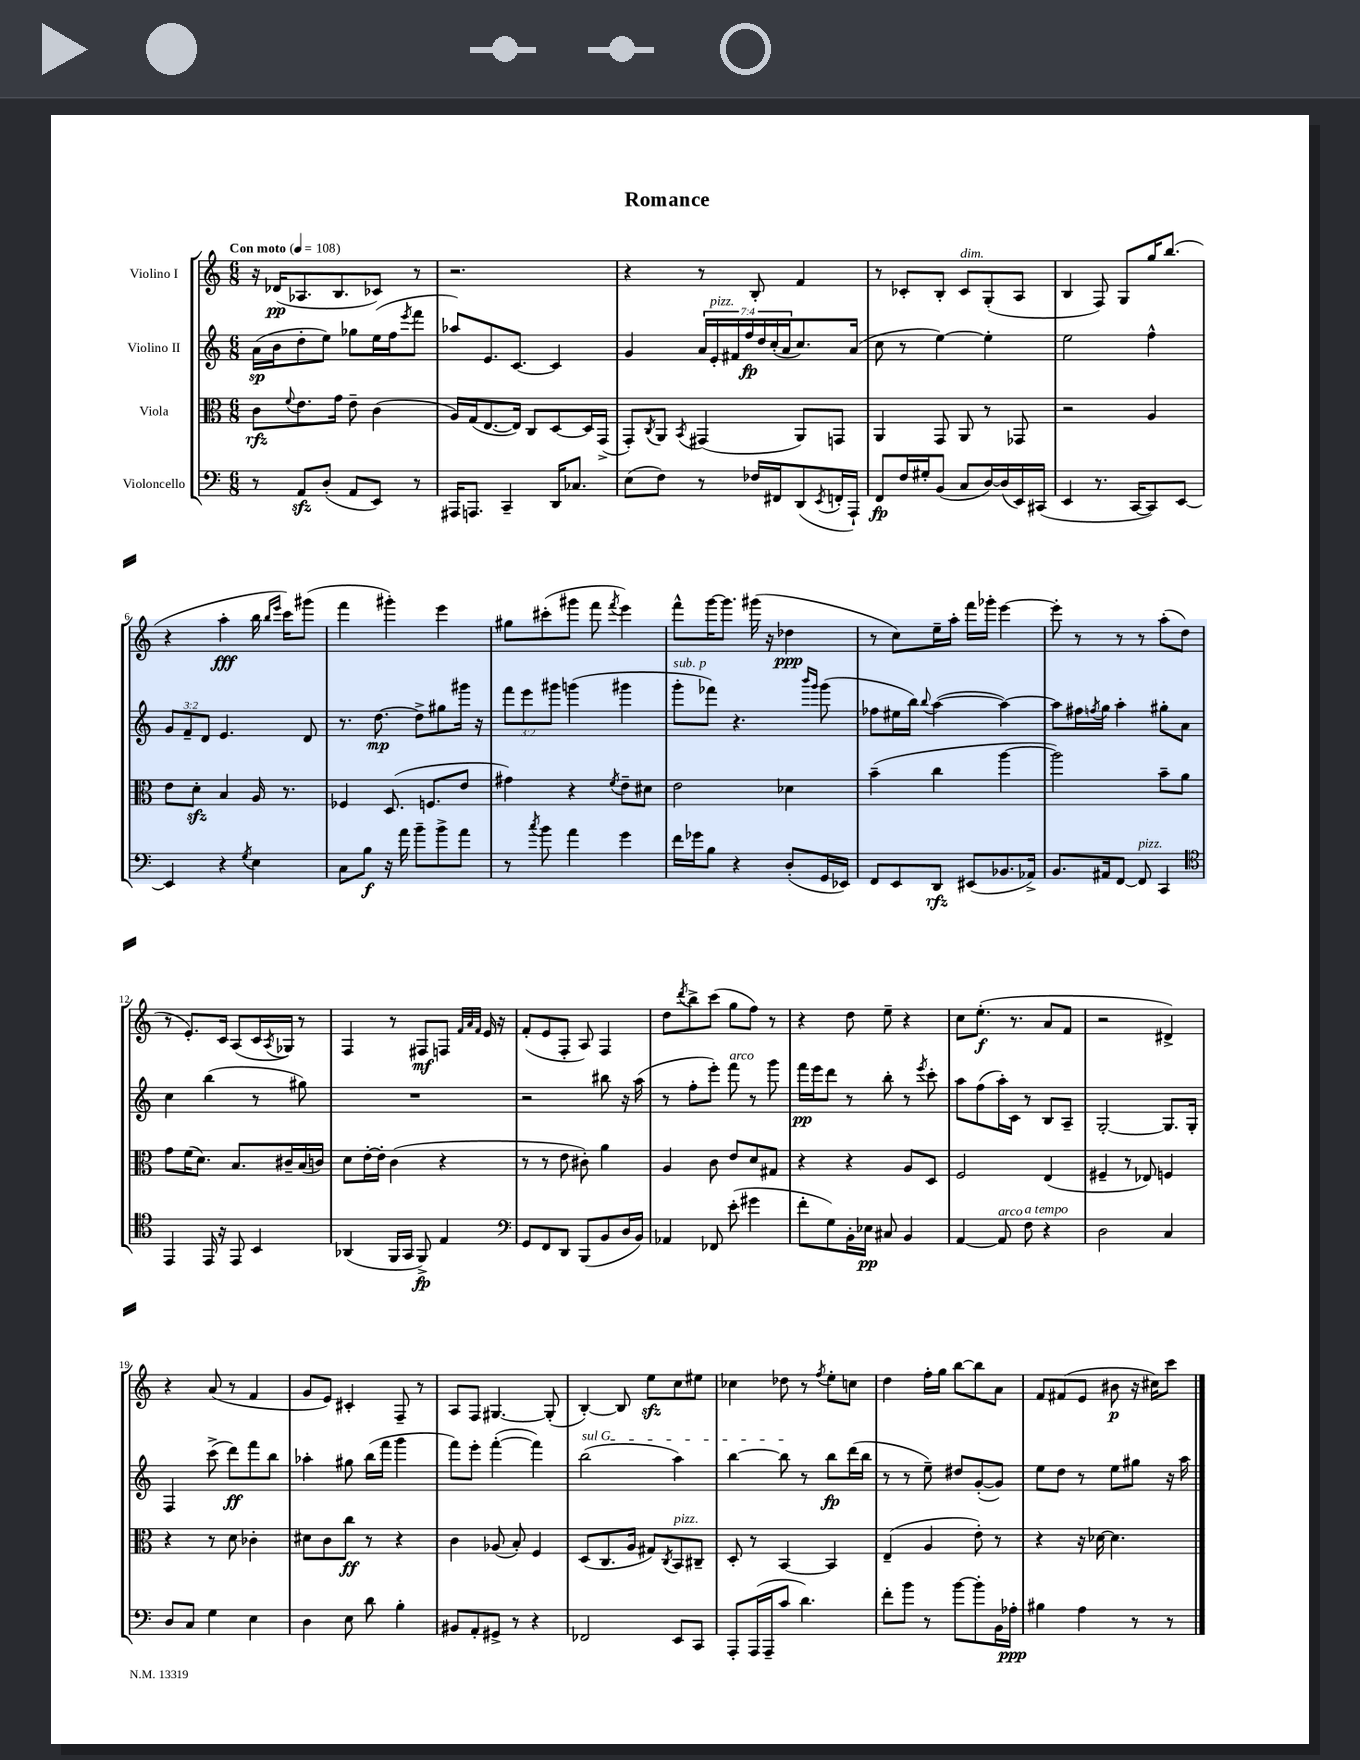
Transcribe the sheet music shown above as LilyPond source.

\header { title = "Romance" }
<<
\new StaffGroup <<
\new Staff = "s0" \with { instrumentName = "Violino I" } {
    \clef treble \key c \major \numericTimeSignature \time 6/8 \tempo "Con moto" 4 = 108
    r16 des'16\pp( aes8. b8. ces'8) r8 |
    r2. |
    r4 r8 b8-. f'4 |
    r8 ces'8-. b8-. ces'8^\markup { \italic "dim." } g8-.( a8 |
    b4 f8) g8 g''16 b''8.( |
    r4 a''4-.\fff b''16 \grace { b''16 e'''16 } c'''16) gis'''8( |
    f'''4 gis'''4-.) e'''4 |
    gis''8 cis'''8-.( gis'''8 f'''8 \acciaccatura { f'''8 } e'''4) |
    f'''8-^ g'''16~ g'''8. gis'''16( r16 des''4\ppp |
    r8 c''8) e''16-- a''16-. f'''16 ges'''16-. e'''4~ |
    e'''8-. r8 r8 r8 a''8-.( d''8 |
    r8 e'8.-.) c'16 a8( c'16 \acciaccatura { a8 } ges16) r8 |
    f4 r8 fis8\mf f8 \grace { f'32 a'32 f'32 } e'16 r16 |
    f'8-.( e'8 f8-. a8) f4 |
    d''8 \acciaccatura { d'''8 } b''8-> c'''8( g''8 f''8) r8 |
    r4 d''8 e''8-- r4 |
    c''8 e''8.-.\f( r8. a'8 f'8 |
    r2 dis'4->) |
    r4 a'8( r8 f'4 |
    g'8 e'8) cis'4-. f8-- r8 |
    a8 f8 gis4.~ gis8-.( |
    b4~-.) b8 e''8\sfz c''8 eis''8 |
    ces''4 des''8 r8 \acciaccatura { f''8 } e''8-. c''8 |
    d''4 f''16-. g''16 b''8~ b''8 a'8 |
    f'8 fis'8( e'8 bis'8\p r16 cis''16) c'''8 \bar "|." |
}
\new Staff = "s1" \with { instrumentName = "Violino II" } {
    \clef treble \key c \major \numericTimeSignature \time 6/8 \override Staff.TupletNumber.text = #tuplet-number::calc-fraction-text
    a'16\sp( b'16 d''8-. e''8) ges''8 e''16( f''16 \acciaccatura { e'''8 } f'''8 |
    aes''8) e'8. c'8.~ c'4 |
    g'4 \tuplet 7/4 { a'16 e'16-.^\markup { \italic "pizz." } fis'16 f''16\fp d''16 c''16-.( a'16 } c''8.) a'16( |
    c''8 r8 e''4~) e''4-. |
    e''2 f''4-^ |
    \tuplet 3/2 { g'8 f'8-- d'8 } e'4. d'8 |
    r8. d''8.~\mp d''8-> gis''8 gis'''16 r16 |
    \tuplet 3/2 { f'''8 e'''8 gis'''8 } g'''4( gis'''4 |
    g'''8-.^\markup { \italic "sub. p" } fes'''8) r4. \grace { b'''16 g'''16 } g'''8( |
    fes''8 eis''16 b''16) \appoggiatura { b''8 } a''4~( a''4~) |
    a''8 fis''16 \acciaccatura { f''8 } g''16 a''4-. gis''8-. a'8 |
    c''4 b''4( r8 gis''8) |
    R2. |
    r2 bis''8 r16 a''16( |
    r8 f''8-. e'''8-.) f'''8^\markup { \italic "arco" } r8 g'''8 |
    f'''16\pp e'''16 d'''8 r8 b''8-. r8 \acciaccatura { e'''8 } c'''8-. |
    a''8 f''8( a''16-.) c'16 r8 b8 a8-- |
    g2~-. g8. g16-. |
    f4 c'''8->( d'''8\ff) f'''8 b''8 |
    aes''4-. gis''8 b''16( f'''16 g'''4 |
    f'''8) e'''8-. f'''4~-.( f'''4) |
    \once \override TextSpanner.bound-details.left.text = \markup { \italic "sul G" } b''2\startTextSpan( a''4) |
    b''4~ b''8\stopTextSpan r8 b''8\fp d'''16( b''16 |
    r8 r8 e''8--) dis''8 g'8~-.( g'8) |
    e''8 d''8 r8 e''8 gis''8 r16 a''16 \bar "|." |
}
\new Staff = "s2" \with { instrumentName = "Viola" } {
    \clef alto \key c \major \numericTimeSignature \time 6/8
    c'8\rfz \appoggiatura { f'8 } e'8. g'16 e'8-- c'4( |
    a16) g16( e8.~ e16) c8 d8~ d16 g,16->( |
    g,8-.) \acciaccatura { c8 } a,8 \acciaccatura { b,8 } gis,4( a,8) g,8 |
    a,4 g,8 a,8 r8 ges,8 |
    r2 a4 |
    e'8 d'8-.\sfz b4 a16 r8. |
    fes4 d8.( f8. e'8 |
    gis'4) r4 \acciaccatura { f'8 } e'8-- dis'8 |
    e'2 des'4 |
    b'4--( c''4 a''4~ |
    a''2) b'8-- a'8 |
    g'8 f'16( d'8.) b8. cis'16-- b16( c'16) |
    d'8 e'16~-. e'16-. c'4( r4 |
    r8 r8 e'8 cis'8-.) a'4 |
    a4 c'8 e'8 d'8 gis8 |
    r4 r4 a8 d8 |
    f2 e4( |
    fis4-- r8 ees8) f4 |
    r4 r8 d'8 ces'4-. |
    dis'8 c'8 c''8\ff r8 r4 |
    c'4 aes8( b8-.) f4 |
    d8( c8. a16 gis8) \acciaccatura { c8 } b,8^\markup { \italic "pizz." } cis8-- |
    d8-. r8 b,4~ b,4 |
    e4--( a4 e'8-.) r8 |
    r4 r16 des'16~ des'4. \bar "|." |
}
\new Staff = "s3" \with { instrumentName = "Violoncello" } {
    \clef bass \key c \major \numericTimeSignature \time 6/8
    r8 a,8\sfz d8-.( a,8 e,8) r8 |
    ais,,16 a,,8. c,4-- d,16 ces8. |
    e8( f8) r8 fes16 fis,16 d,8( \acciaccatura { e,8 } f,16-. a,,16-!) |
    f,8\fp f16 gis16-. b,8( c8 d16~) d16( e,16) cis,16( |
    e,4 r8. c,16~ c,8) e,8~ |
    e,4 r4 \acciaccatura { g8 } e4 |
    c8 b8\f r16 a'16 b'8-- b'8-> a'8 |
    r8 \acciaccatura { c''8 } b'8 a'4 g'4 |
    f'16 ges'16 b8 r4 d8-.( g,16 ees,16) |
    f,8 e,8 d,8\rfz eis,8( bes,8. aes,16->) |
    b,8. ais,16 f,8~ f,8^\markup { \italic "pizz." } c,4 |
    \clef tenor e,4 e,16 r16 e,8 b,4 |
    aes,4( f,16 g,16 f,8->\fp) e4 |
    \clef bass g,8 f,8 d,8 b,,8( b,8 d16 b,16) |
    aes,4 fes,8 e'8-.( gis'4 |
    f'8-. g8) b,16-. ees16\pp cis8 b,4 |
    a,4~ a,8^\markup { \italic "arco" } f8^\markup { \italic "a tempo" } r4 |
    d2 c4 |
    d8 c8 g4 e4 |
    d4 e8 d'8 b4-. |
    bis,8 a,8-. gis,8-> r8 r4 |
    fes,2 e,8 c,8 |
    a,,8-. a,,16( a,,16-- c'8 d'4.) |
    f'8-. b'8 r8 b'8~ b'8-. b,16 aes16-.\ppp |
    bis4 a4 r8 r8 \bar "|." |
}
>>
>>
